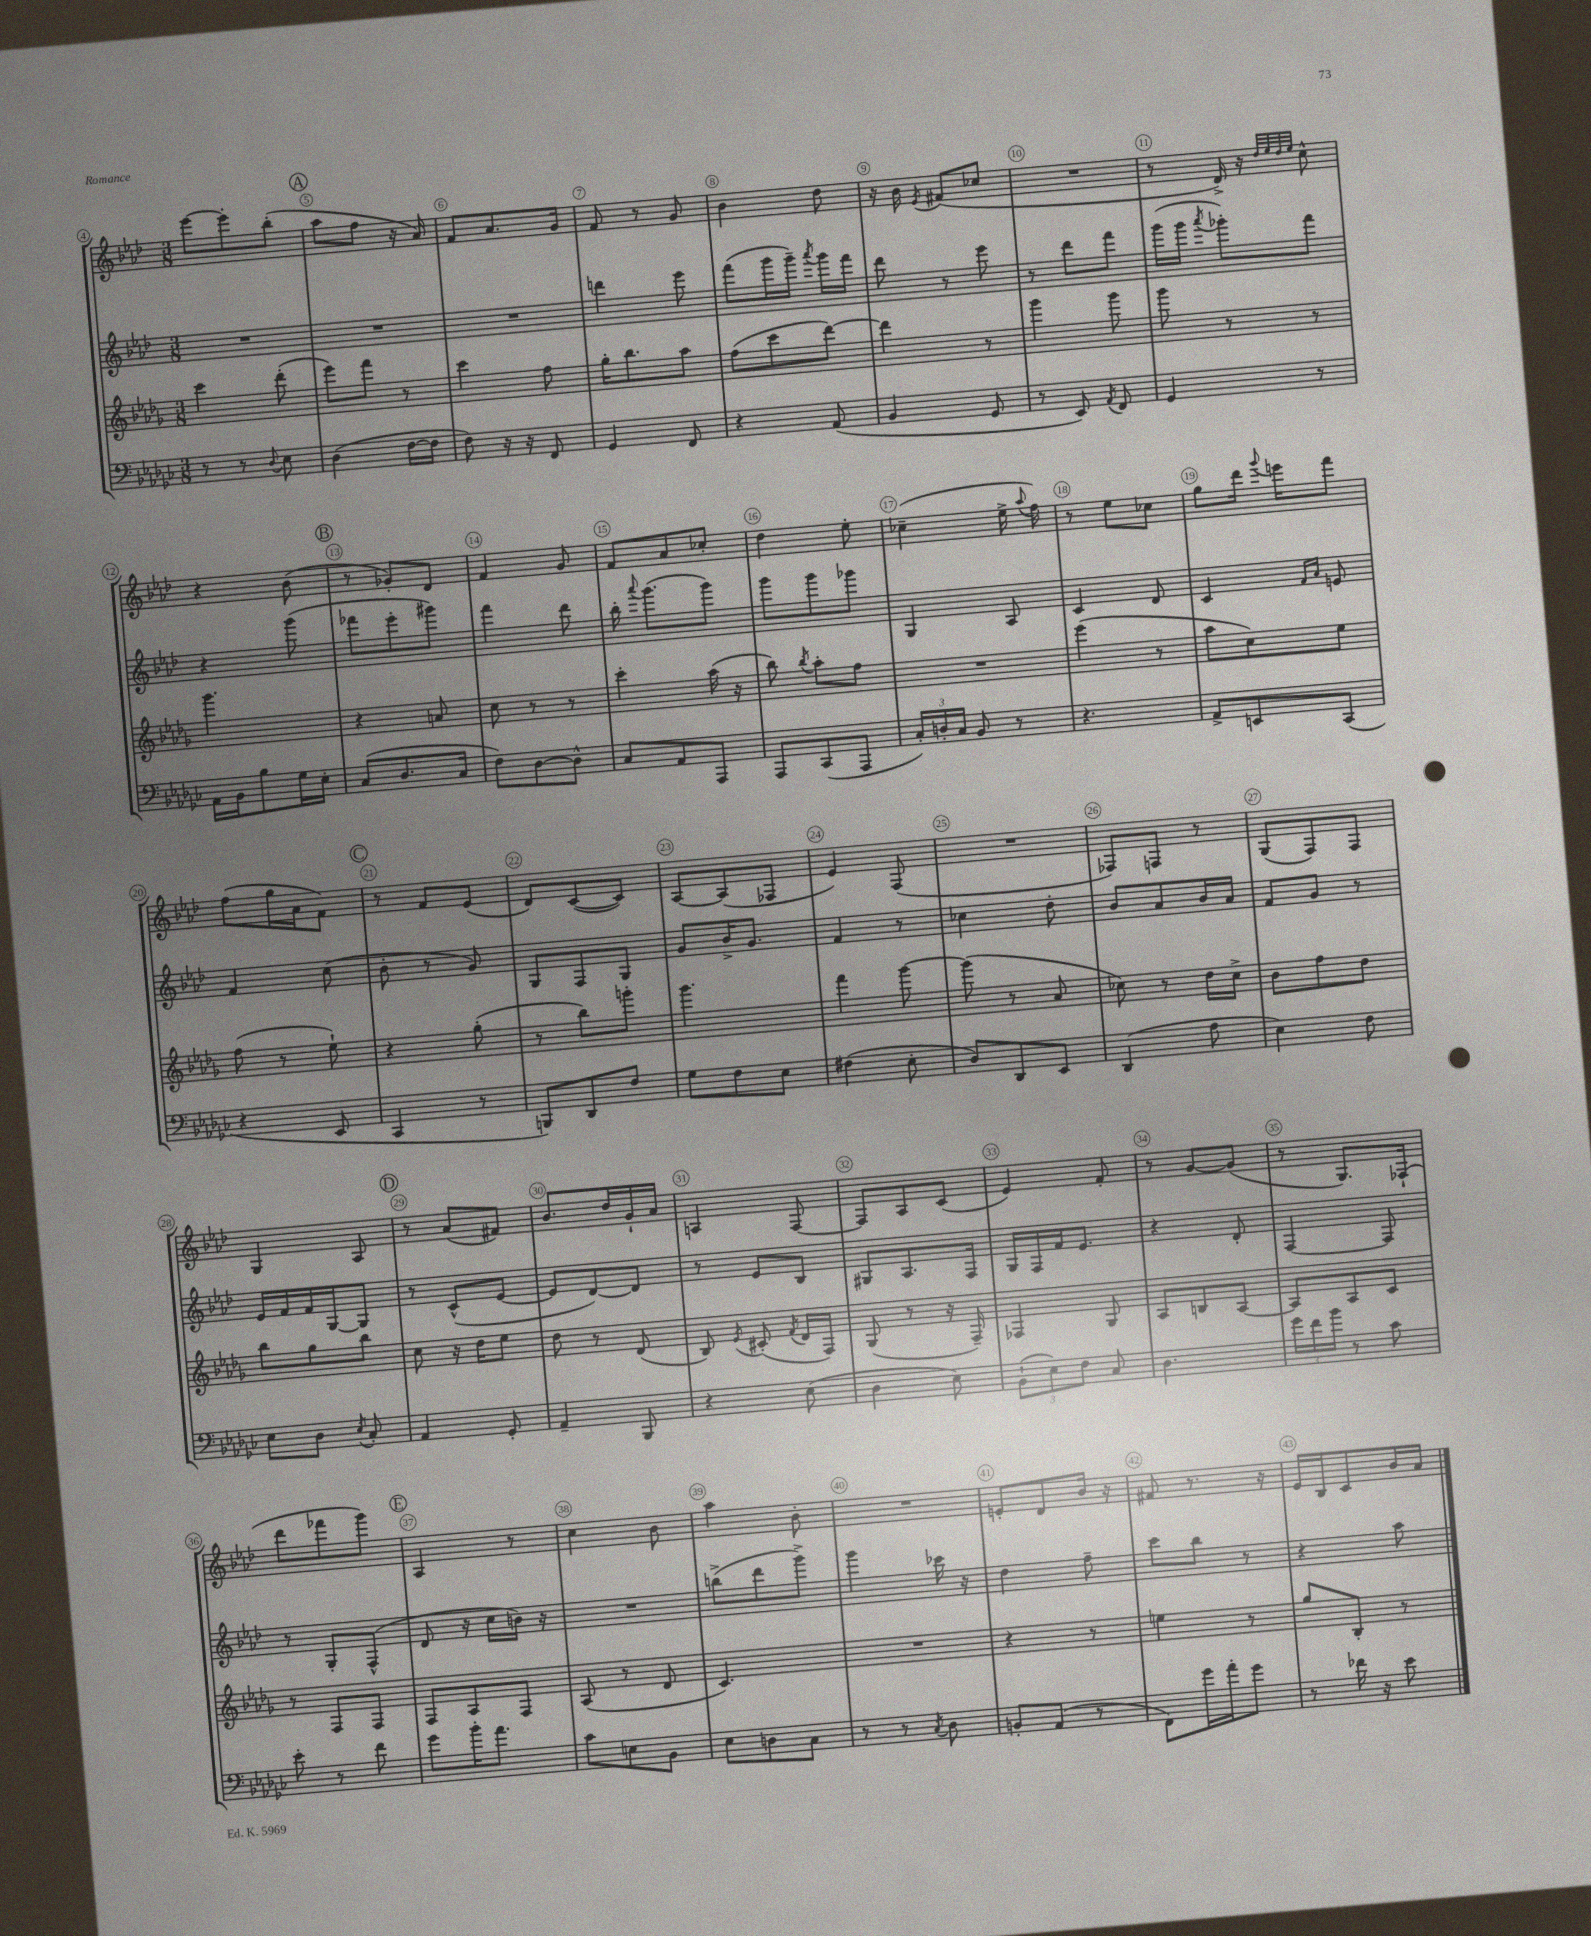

**kern	**kern	**kern	**kern
*staff4	*staff3	*staff2	*staff1
*clefF4	*clefG2	*clefG2	*clefG2
*k[b-e-a-d-g-c-]	*k[b-e-a-d-g-]	*k[b-e-a-d-]	*k[b-e-a-d-]
*M3/8	*M3/8	*M3/8	*M3/8
8r	4ccc	4.r	[8eee-
8r	.	.	8eee-']
8qqD-	.	.	.
8E-	(8ddd-'	.	(8bb-'
=	=	=	=
(4D-	8eee-)	4.r	8aa-
.	8fff	.	8ff
[16F	8r	.	16r
16F]	.	.	16a-)
=	=	=	=
8F)	4ccc	4.r	8f
16r	.	.	8.a-
16r	.	.	.
8FF	8ff	.	.
.	.	.	16g
=	=	=	=
4GG-	16gg-'	4ddd	8f
.	8.bb-	.	.
.	.	.	8r
8FF	8aa-	8eee-	8g
=	=	=	=
4r	(8ff	(8fff	4b-
.	8ccc	16ggg	.
.	.	16ggg~)	.
.	.	8qaaa-	.
(8AA-	[8ddd-)	16ggg	8dd-
.	.	16fff	.
=	=	=	=
4BB-	4ddd-]	8ddd-	16r
.	.	.	16b-
.	.	.	8qe-
.	.	8r	(8f#
8GG-	8r	8eee-	8cc-
=	=	=	=
8r	4ggg-	8r	4.r
8EE-)	.	8ddd-	.
8qAA-	.	.	.
8FF	8ggg-	8fff	.
=	=	=	=
4GG-	8ggg-	(16ggg	8r
.	.	16ggg	.
.	.	8qaaa-	.
.	8r	8ggg-')	16d-^)
.	.	.	16r
.	.	.	32qqdd-
.	.	.	32qqee-
.	.	.	32qqdd-
.	.	.	32qqee-
8r	8r	8fff	8cc^^
=	=	=	=
16AA-	4.ggg-	4r	4r
16BB-	.	.	.
8B-	.	.	.
16G-	.	(8ggg	(8b-
16E-'	.	.	.
=	=	=	=
(8C-	4r	8fff-	8r
8.D-	.	8eee-'	8g-')
.	8a	8ggg#)	8d-
16C-	.	.	.
=	=	=	=
8F)	8cc	4fff	4f
[8D-	8r	.	.
8D-^^]	8r	8ddd-	8g
=	=	=	=
8C-	4ccc'	16bb-'	8f
.	.	8qqaaa-	.
.	.	(8.ggg	.
8AA-	.	.	8a-
8AAA-	(16aa-	8ggg)	8cc-'
.	16r	.	.
=	=	=	=
8AAA-	8bb-)	8ggg	4dd-
.	8qbb-	.	.
(8CC-	8aa-'	8ggg	.
8AAA-	8ff	8ggg-	8ee-'
=	=	=	=
24C-')	4.r	4G	(4cc-~
24D'	.	.	.
24C-	.	.	.
8BB-	.	.	.
8r	.	8A-	16ee-^
.	.	.	8qqaa-
.	.	.	16ff)
=	=	=	=
4.r	(4eee-	4c	8r
.	.	.	8ee-
.	8r	8d-	8cc-
=	=	=	=
8AA-^	8aa-	4c	8gg
8EE	8cc)	.	16ddd-
.	.	.	8qqggg
.	.	.	16eee
.	.	16qqf	.
.	.	16qqa-	.
(8CC-	8ee-	8e	8fff
=	=	=	=
4r	(8ff	4f	(8ff
.	8r	.	16gg
.	.	.	16a-
8EE-	8ee-`)	(8cc	8f)
=	=	=	=
4CC-	4r	8b-'	8r
.	.	8r	8f
8r	(8gg-'	8g)	(8e-
=	=	=	=
8BBB)	8r	8G	8d-)
8DD-	8bb-)	8F	([8c
8F	8ggg'	8G	8c])
=	=	=	=
8G-	4.ggg-	8g	[8A-
8F	.	16b-^	(8A-]
.	.	8.g	.
8E-	.	.	8F-
=	=	=	=
(4F#	4fff	4f	4e-)
8E-'	[8ggg-	8r	(8F
=	=	=	=
8D-)	(8ggg-]	4cc-	4.r
8DD-	8r	.	.
8EE-	8a-	8dd-'	.
=	=	=	=
(4DD-	8cc-)	8b-	8F-)
.	8r	8a-	8F
8A-	16dd-	16b-	8r
.	16cc-^	16a-	.
=	=	=	=
4E-)	8b-	8f	(8G
.	8ff	8g	8F)
8F	8dd-	8r	8F
=	=	=	=
8E-	8bb-	16e-	4G
.	.	16f	.
8D-	8gg-	16f	.
.	.	[16G	.
8qE-	.	.	.
8C-'	8bb-	8G]	8A-
=	=	=	=
4AA-	8cc	8r	8r
.	16r	(8c^^	(8a-
.	16dd-	.	.
8GG-'	8ee-	[8e-	8f#)
=	=	=	=
4AA-~	8dd-	8e-]	8.b-
.	8r	[8d-)	.
.	.	.	16dd-
8BBB-	(8d-	8d-]	16g`
.	.	.	16a-
=	=	=	=
4r	8B-)	8r	4A
.	8qe-	.	.
.	(8c#'	8e-	.
.	8qf	.	.
(8E-	16d-	8B-	[8F
.	16F)	.	.
=	=	=	=
4D-	(8G-	8G#	8F]
.	8r	8.A-	8A-
8E-)	16r	.	(8c
.	16F~)	16F	.
=	=	=	=
(12BB-`	4F-	16G	4e-)
.	.	16F	.
12E-)	.	.	.
.	.	16f	.
12F	.	.	.
.	.	8.e-	.
8C-	8G-	.	8f'
=	=	=	=
4.D-	8A-	4r	8r
.	8B	.	[8g
.	[8A-	8d-'	(8g]
=	=	=	=
24g-	8A-]	[4F	8r
24f	.	.	.
24b-	.	.	.
8r	8A-	.	8.G)
8c-	8c	8F]	.
.	.	.	(16F-`
=	=	=	=
8e-'	8r	8r	8ddd-
8r	8F	8G'	8fff-
8f	8F	(8F^^	8ggg)
=	=	=	=
8g-	8F	8d-	4A-
16b-'	8A-	16r	.
8.a-	.	16cc	.
.	8F	16b)	8r
.	.	16r	.
=	=	=	=
8c-	(8A-	4.r	4cc
8E	8r	.	.
8BB-	8d-	.	8b-
=	=	=	=
8E-	4.c)	(8bb^	4aa-
8D	.	8ddd-	.
8C-	.	8ggg^)	8b-'
=	=	=	=
8r	4.r	4ggg	4.r
8r	.	.	.
8qC-	.	.	.
8D-	.	16ccc-	.
.	.	16r	.
=	=	=	=
8BB'	4r	4dd-	8e'
(8AA-	.	.	8d-
8r	8r	8ff~	16b-
.	.	.	16r
=	=	=	=
8FF)	4ee	8ccc	8f#
16g-	.	8bb-	8.r
16a-'	.	.	.
8g-	8r	8r	.
.	.	.	16r
=	=	=	=
8r	8gg-	4r	16e-
.	.	.	16B-
16f-	8B-'	.	8c
16r	.	.	.
8e-	8r	8aa-	16b-
.	.	.	16a-
==	==	==	==
*-	*-	*-	*-
